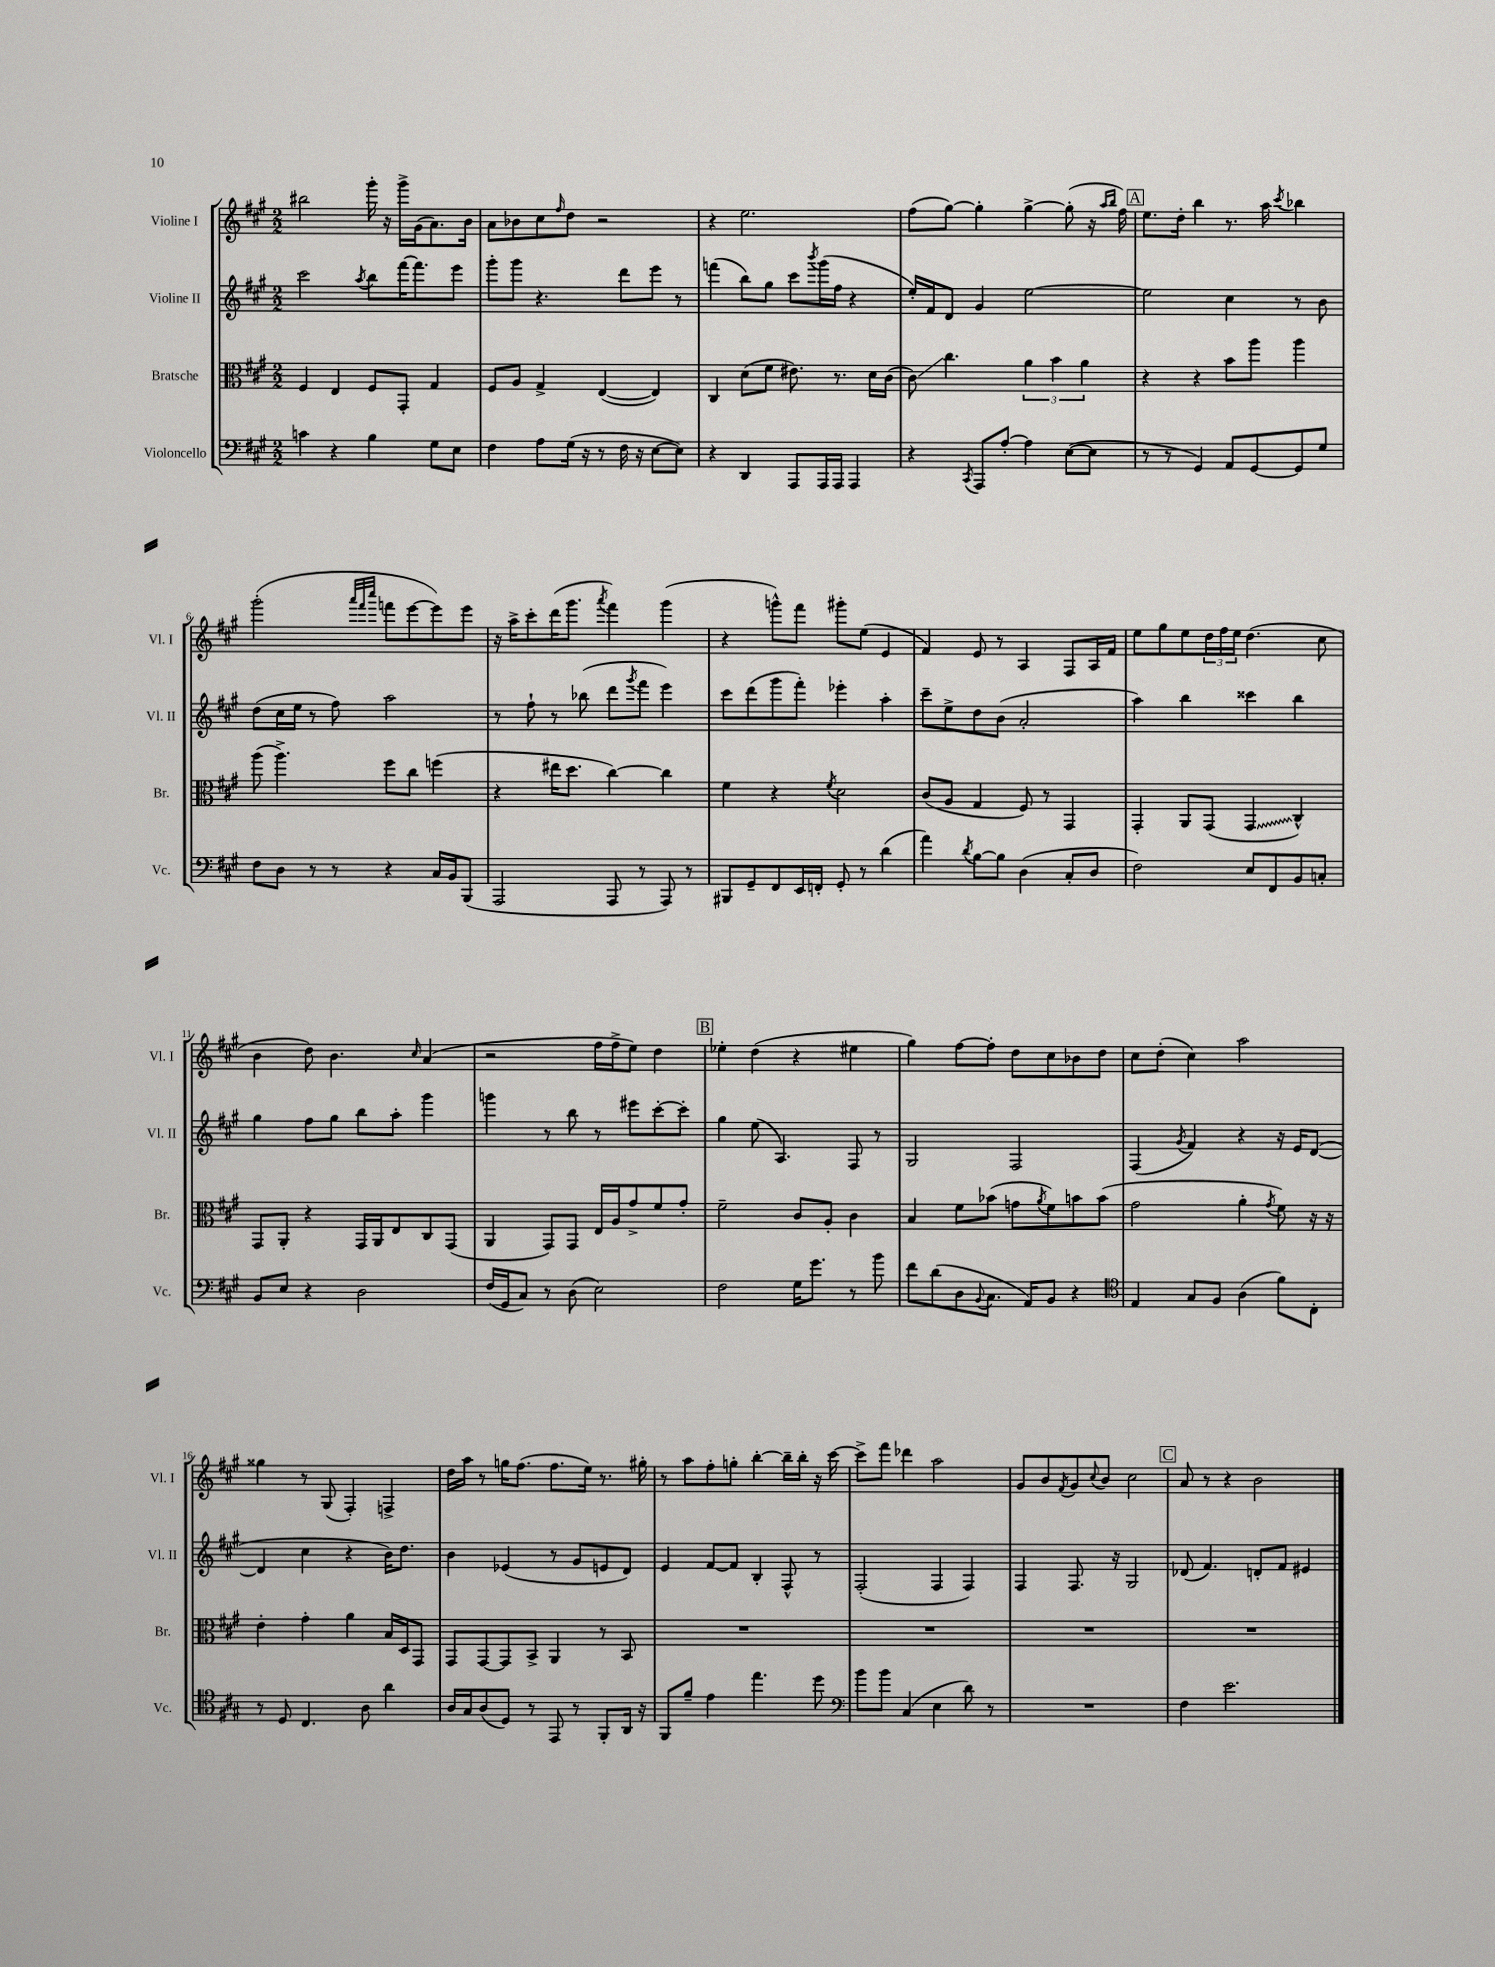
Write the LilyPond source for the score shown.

<<
\new StaffGroup <<
\new Staff = "s0" \with { instrumentName = "Violine I" shortInstrumentName = "Vl. I" } {
    \clef treble \key a \major \numericTimeSignature \time 2/2
    bis''2 gis'''16-. r16 gis'''16-> gis'16( a'8.) b'16 |
    a'8 bes'8 cis''8 \grace { fis''16 } d''8 r2 |
    r4 e''2. |
    fis''8( gis''8~) gis''4-. gis''4~-> gis''8-.( r16 \grace { a''16 b''16 } fis''16) |
    \mark \markup { \box "A" } e''8. d''16-. b''4 r8. a''16 \acciaccatura { cis'''8 } bes''4 |
    gis'''2-.( \grace { a'''32 fis'''32 cis''''32 } f'''8 e'''8~ e'''8) e'''8 |
    r16 a''16-> cis'''8-. d'''16( gis'''8. \acciaccatura { a'''8 } fis'''4) gis'''4( |
    r4 g'''8-^) fis'''8 gis'''8-. e''8( e'4 |
    fis'4) e'8 r8 a4 fis8 a16 fis'16 |
    e''8 gis''8 e''8 \tuplet 3/2 { d''16 fis''16 e''16 } d''4.( cis''8 |
    b'4 d''8) b'4. \grace { cis''16 } a'4( |
    r2 fis''16 fis''16-> e''8) d''4 |
    \mark \markup { \box "B" } ees''4-. d''4( r4 eis''4 |
    gis''4) fis''8~ fis''8-. d''8 cis''8 bes'8 d''8 |
    cis''8 d''8-.( cis''4) a''2 |
    gisis''4 r8 gis8( fis4-.) f4-> |
    d''16 a''16 r8 g''16 fis''8.( fis''8. e''16) r8. gis''16-. |
    r8 a''8 fis''8-. g''8-. b''4~-. b''16-- b''16-. r16 cis'''16~ |
    cis'''8-> fis'''8 des'''4 a''2 |
    gis'8 b'8 \acciaccatura { fis'8 } gis'8 \appoggiatura { cis''8 } b'8 cis''2 |
    \mark \markup { \box "C" } a'8 r8 r4 b'2 \bar "|." |
}
\new Staff = "s1" \with { instrumentName = "Violine II" shortInstrumentName = "Vl. II" } {
    \clef treble \key a \major \numericTimeSignature \time 2/2
    cis'''2 \acciaccatura { a''8 } b''8 fis'''16~ fis'''8. e'''8 |
    gis'''8-. gis'''8 r4. d'''8 e'''8 r8 |
    f'''4( b''8) gis''8 cis'''8 \acciaccatura { b'''8 } gis'''16( fis''16 r4 |
    e''16-.) fis'16 d'8 gis'4 e''2~ |
    \mark \markup { \box "A" } e''2 cis''4 r8 b'8 |
    d''8( cis''16 e''16 r8 fis''8) a''2 |
    r8 fis''8-! r8 bes''8( d'''8 \acciaccatura { gis'''8 } fis'''8 e'''4) |
    cis'''8 d'''8( gis'''8 fis'''8-.) ees'''4-. a''4-. |
    cis'''8-- e''8-> d''8 b'8( a'2-. |
    a''4) b''4 cisis'''4 b''4 |
    gis''4 fis''8 gis''8 b''8 a''8-. gis'''4 |
    g'''4 r8 b''8 r8 eis'''8 cis'''8~-. cis'''8-. |
    \mark \markup { \box "B" } gis''4 e''8( a4.) fis8 r8 |
    gis2 fis2 |
    fis4( \acciaccatura { gis'8 } fis'4) r4 r16 e'16 d'8~( |
    d'4 cis''4 r4 b'16) d''8. |
    b'4 ees'4( r8 gis'8 e'8 d'8) |
    e'4 fis'8~ fis'8 b4-. fis8-^ r8 |
    fis2-.( fis4 fis4) |
    fis4 fis8. r16 gis2 |
    \mark \markup { \box "C" } des'8( fis'4.) d'8-. fis'8 eis'4 \bar "|." |
}
\new Staff = "s2" \with { instrumentName = "Bratsche" shortInstrumentName = "Br." } {
    \clef alto \key a \major \numericTimeSignature \time 2/2
    fis4 e4 fis8 gis,8-. gis4 |
    fis8 a8 gis4-> e4~( e4) |
    cis4 d'8( fis'8 eis'8.) r8. d'16 cis'16( |
    cis'8\glissando) cis''4. \tuplet 3/2 { a'4 b'4 a'4 } |
    \mark \markup { \box "A" } r4 r4 b'8 a''8 a''4 |
    a''8( a''4.->) fis''8 cis''8 f''4( |
    r4 eis''16 d''8. cis''4~) cis''4 |
    fis'4 r4 \acciaccatura { fis'8 } d'2 |
    cis'8( a8 gis4 fis8) r8 gis,4 |
    gis,4-. a,8 gis,8( \once \override Glissando.style = #'zigzag gis,4\glissando cis4-^) |
    gis,8 a,8-. r4 gis,16 a,16 e8 cis8 gis,8( |
    a,4 gis,8) gis,8 e16 a16 gis'8-> fis'8 gis'8-. |
    \mark \markup { \box "B" } fis'2-- cis'8 a8-. cis'4 |
    b4 fis'8 bes'8( g'8 \acciaccatura { a'8 } fis'8) b'8 b'8( |
    gis'2 a'4-. \acciaccatura { gis'8 } fis'8) r16 r16 |
    e'4-. gis'4-. a'4 b16 d16 gis,8 |
    gis,8 gis,8~ gis,8 b,8-> a,4 r8 b,8 |
    R1 |
    R1 |
    R1 |
    \mark \markup { \box "C" } R1 \bar "|." |
}
\new Staff = "s3" \with { instrumentName = "Violoncello" shortInstrumentName = "Vc." } {
    \clef bass \key a \major \numericTimeSignature \time 2/2
    c'4 r4 b4 gis8 e8 |
    fis4 a8 gis16( r16 r8 fis16 r16 e8~ e8) |
    r4 d,4 a,,8 a,,16 a,,16 a,,4 |
    r4 \acciaccatura { cis,8 } a,,8 a8~-. a4 e8~( e8 |
    \mark \markup { \box "A" } r8 r8 gis,4) a,8 gis,8~ gis,8 gis8 |
    fis8 d8 r8 r8 r4 cis16 b,16 b,,8( |
    a,,2 a,,8 r8 a,,8) r8 |
    bis,,8 gis,8-- fis,8 e,16 f,16-. gis,8-. r8 d'4( |
    a'4) \acciaccatura { d'8 } b8~ b8 d4( cis8-. d8 |
    fis2) e8 fis,8 b,8 c8-. |
    b,8 e8 r4 d2 |
    fis16( gis,16 cis8) r8 d8( e2) |
    \mark \markup { \box "B" } fis2 gis16 gis'8. r8 b'8 |
    fis'8 d'8( d8 \appoggiatura { b,8 } cis8. a,16) b,8 r4 |
    \clef tenor e4 gis8 fis8 a4( fis'8) cis8-. |
    r8 d8 cis4. a8 a'4 |
    a16 gis16 a8( d8) r8 e,8 r8 fis,8-. a,16 r16 |
    fis,8 fis'8-- e'4 e''4. d''8 |
    \clef bass b'8 b'8 cis4( e4 d'8) r8 |
    R1 |
    \mark \markup { \box "C" } fis4 e'2. \bar "|." |
}
>>
>>
